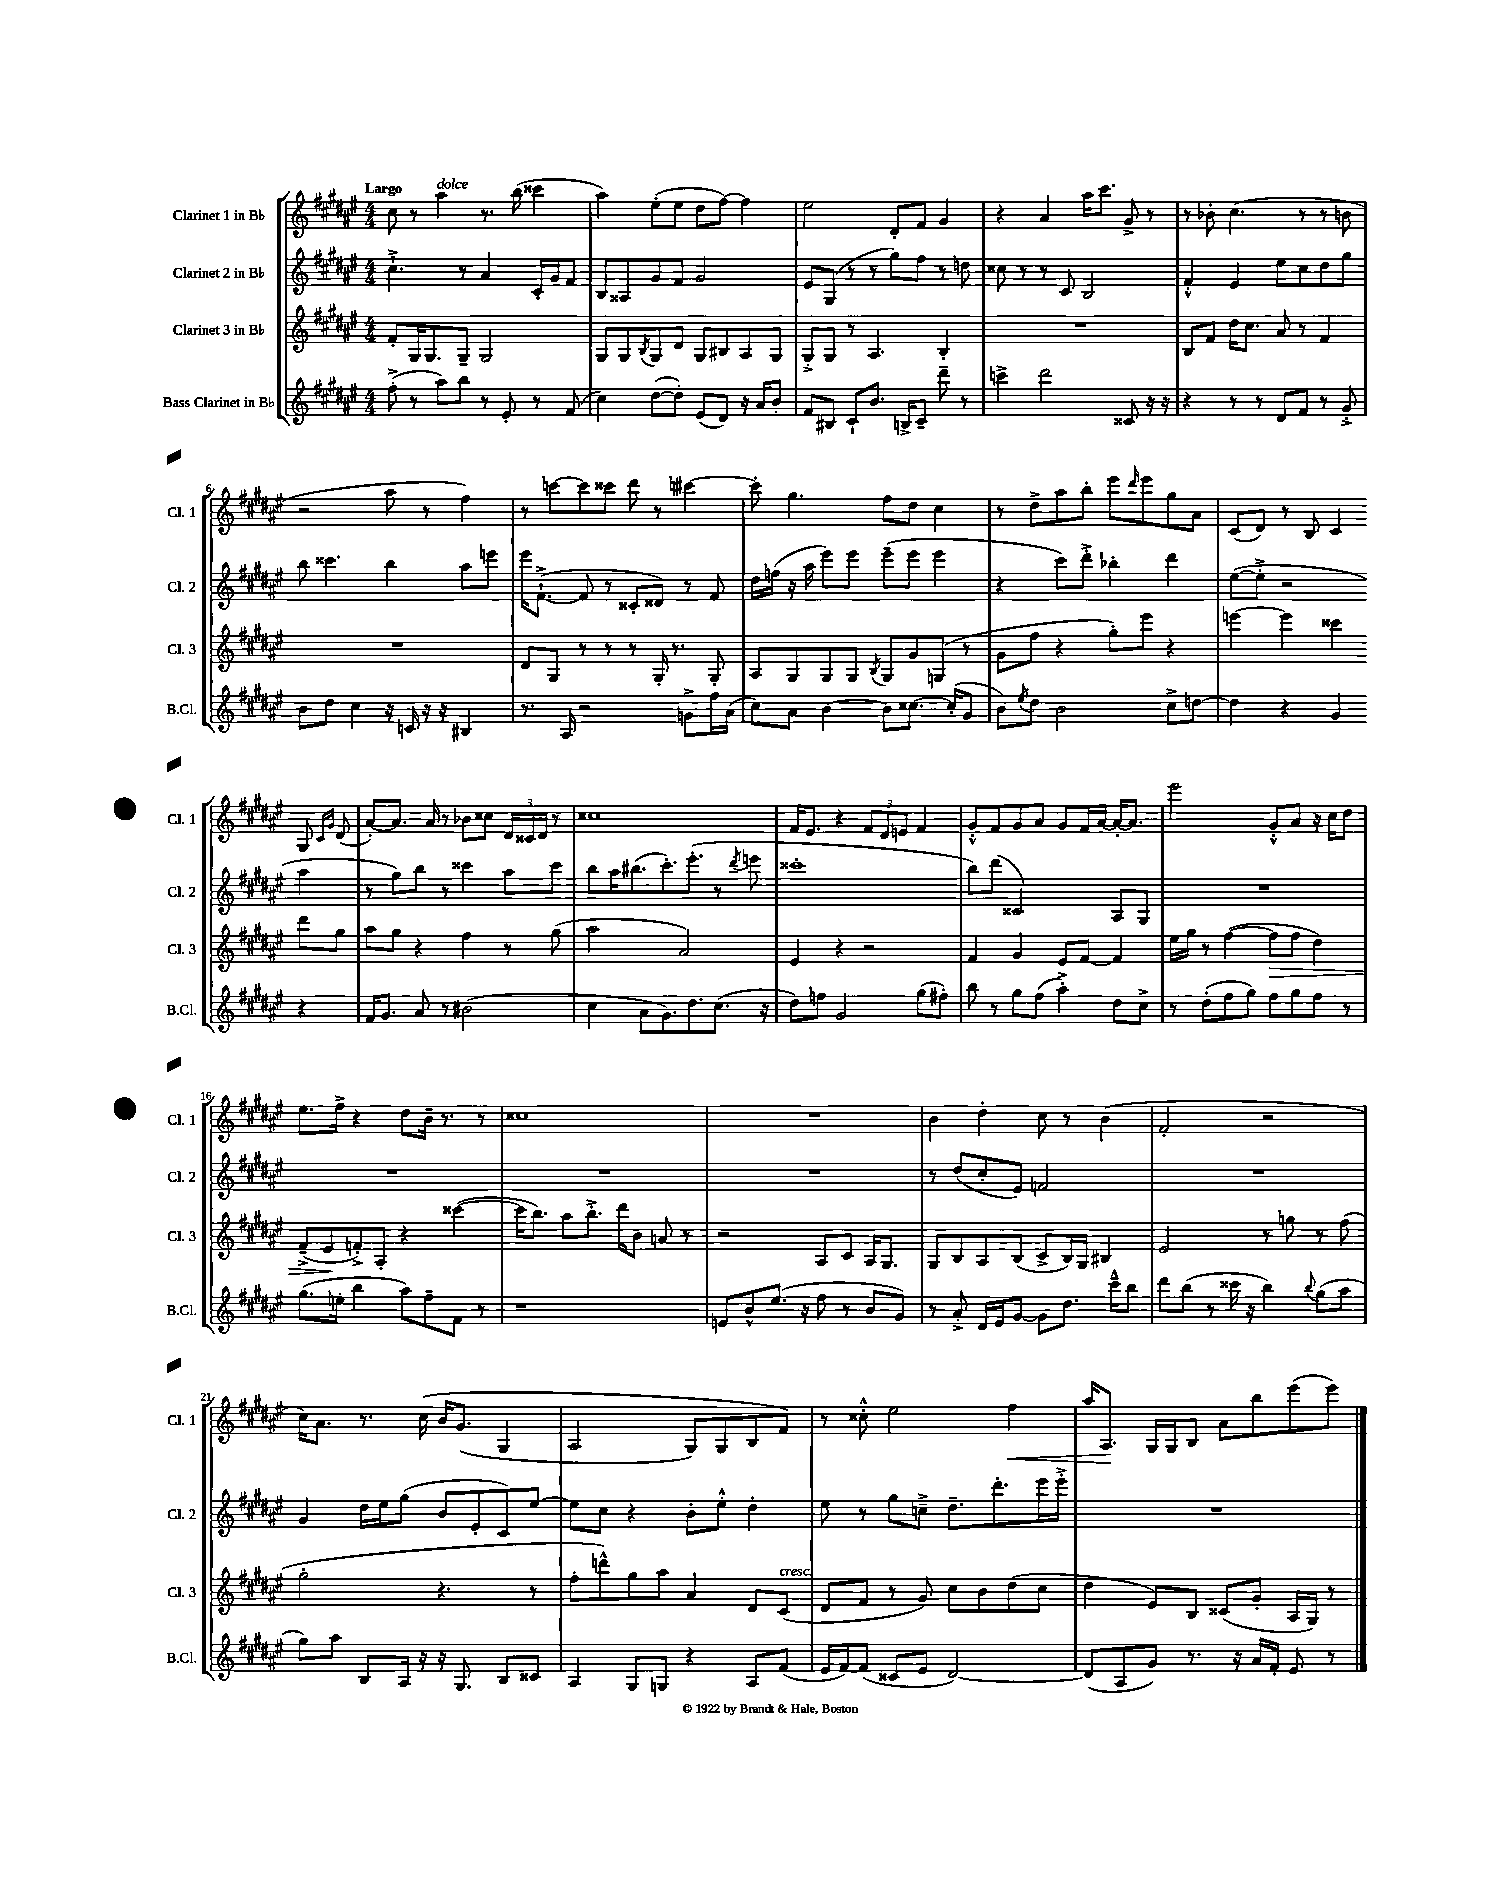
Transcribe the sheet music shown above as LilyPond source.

<<
\new StaffGroup <<
\new Staff = "s0" \with { instrumentName = "Clarinet 1 in Bb" shortInstrumentName = "Cl. 1" } {
    \clef treble \key fis \major \numericTimeSignature \time 4/4 \tempo "Largo"
    cis''8 r8 ais''4^\markup { \italic "dolce" } r8. b''16( cisis'''4 |
    ais''4) eis''8-.( eis''8 dis''8 fis''8~) fis''4 |
    eis''2 dis'8-. fis'8 gis'4 |
    r4 ais'4 ais''16 cis'''8. gis'8-> r8 |
    r8 bes'8-. cis''4.( r8 r8 b'8 |
    r2 ais''8 r8 fis''4) |
    r8 c'''8~ c'''8 cisis'''8 dis'''8 r8 cis'''4~ |
    cis'''8-. gis''4. fis''8 dis''8 cis''4 |
    r8 dis''8-> ais''8 b''8-. eis'''8 \grace { dis'''16 } eis'''8 gis''8 ais'8 |
    cis'8( dis'8) r8 b8 cis'4 gis8 \grace { cis'16 gis'16 } dis'8( |
    ais'8~-.) ais'8. ais'16 r8 bes'8 cisis''8 \tuplet 3/2 { dis'16 cisis'16 dis'16 } r8 |
    cisis''1 |
    fis'16 eis'8. r4 \tuplet 3/2 { fis'8 dis'8 e'8 } fis'4 |
    gis'8-.-^ fis'8 gis'8 ais'8 gis'8 fis'16 ais'16~ ais'16~-. ais'8. |
    eis'''2 gis'8-.-^ ais'8 r16 cis''16 dis''8 |
    eis''8. fis''16-> r4 dis''8 b'16-- r8. r8 |
    cisis''1 |
    R1 |
    b'4 dis''4-. cis''8 r8 b'4( |
    fis'2-. r2 |
    cis''16) ais'8. r8. cis''16\( b'16 gis'8.( gis4 |
    ais2 gis8) gis8 b8 fis'8\) |
    r8 cisis''8-.-^ eis''2 fis''4\< |
    ais''16 ais8.\! gis16 gis16 b8 ais'8 b''8 eis'''8( eis'''8) \bar "|." |
}
\new Staff = "s1" \with { instrumentName = "Clarinet 2 in Bb" shortInstrumentName = "Cl. 2" } {
    \clef treble \key fis \major \numericTimeSignature \time 4/4
    cis''4.-!-> r8 ais'4 cis'16-. gis'16 fis'8 |
    b8 aisis8 gis'8 fis'8 gis'2 |
    eis'8 gis8( r8 r8 gis''8) fis''8 r8 d''8 |
    cisis''8 r8 r8 cis'8 b2 |
    fis'4-.-^ eis'4 eis''8 cis''8 dis''8 gis''8 |
    b''8 cisis'''4. b''4 ais''8 e'''8 |
    eis'''16 fis'8.~-!->( fis'8 r8 cisis'8-. disis'8) r8 fis'8 |
    dis''16 f''16( r16 ais''16 eis'''8) eis'''8 eis'''8--( eis'''8 eis'''4 |
    r4 cis'''8) dis'''8-.-> bes''4-. dis'''4 |
    eis''8~( eis''8-.-> r2 ais''4 |
    r8 gis''8) b''8 r8 cisis'''4 ais''8 cisis'''8 |
    b''8 ais''16 bis''8.( cis'''8.-.) eis'''8.-.( r8 \acciaccatura { dis'''8 } e'''8 |
    cisis'''1-. |
    b''8) dis'''8( cisis'2) ais8 gis8 |
    R1 |
    R1 |
    R1 |
    R1 |
    r8 dis''8( cis''8-. eis'8) f'2 |
    R1 |
    gis'4 dis''16 eis''16 gis''8( b'8 eis'8-. cis'8) eis''8~ |
    eis''8 cis''8 r4 b'8-. eis''8-.-^ dis''4-. |
    eis''8 r8 gis''8 c''8---> dis''8.-- dis'''8.-. eis'''16 eis'''16-.-> |
    R1 \bar "|." |
}
\new Staff = "s2" \with { instrumentName = "Clarinet 3 in Bb" shortInstrumentName = "Cl. 3" } {
    \clef treble \key fis \major \numericTimeSignature \time 4/4
    fis'8-. gis16 gis8. gis8-- gis2 |
    gis8 gis8 \acciaccatura { b8 } gis8 dis'8 gis8 bis8 ais8 gis8 |
    gis8-.-> gis8 r8 ais4. b4-. |
    R1 |
    b8 fis'8 dis''16 cis''8. ais'8 r8 fis'4 |
    R1 |
    dis'8 gis8 r8 r8 r8 gis16-. r8. gis8-. |
    ais8 gis8 gis8 gis8 \acciaccatura { b8 } gis8 gis'8 g8( r8 |
    gis'8 fis''8 r4 gis''8-.) eis'''8 r4 |
    e'''4~ e'''4 cisis'''4 dis'''8 gis''8 |
    ais''8 gis''8 r4 fis''4 r8 gis''8( |
    ais''2 ais'2) |
    eis'4 r4 r2 |
    fis'4 gis'4 eis'8 fis'8~ fis'4 |
    eis''16 gis''16 r8 fis''4~( fis''8\> fis''8 dis''4) |
    fis'8--->( eis'8\! f'8-.->) ais8-. r4 cisis'''4~( |
    cisis'''16 b''8.) ais''8 b''8.-.-> dis'''16 b'8 a'8 r8 |
    r2 ais8 cis'8 ais16 gis8. |
    gis8 b8 ais8 b8( cis'8-> b16) gis16 bis4 |
    eis'2 r8 g''8 r8 fis''8( |
    gis''2-. r4. r8 |
    fis''8-. d'''8-^) gis''8 ais''8 ais'4 dis'8 cis'8^\markup { \italic "cresc." }( |
    dis'8 fis'8 r8 gis'8) cis''8 b'8 dis''8( cis''8 |
    dis''4 eis'8) b8 cisis'8( gis'8-. ais16 gis16) r8 \bar "|." |
}
\new Staff = "s3" \with { instrumentName = "Bass Clarinet in Bb" shortInstrumentName = "B.Cl." } {
    \clef treble \key fis \major \numericTimeSignature \time 4/4
    fis''8-.->( r8 ais''8) b''8 r8 eis'8-. r8 fis'8( |
    cis''4) dis''8~( dis''8-.) eis'8( dis'8) r16 ais'16 b'8-. |
    fis'8 bis8 cis'8-! b'8. b16-> cis'8-- dis'''8-- r8 |
    c'''4-> dis'''2 cisis'8 r16 r16 |
    r4 r8 r8 dis'8 fis'8 r8 gis'8-.-> |
    b'8 dis''8 cis''4 r16 c'16 r16 r16 bis4 |
    r8. ais16 r2 g'8-> fis''16 ais'16( |
    cis''8) ais'8 b'4~ b'8 cisis''8.~ cisis''16-.( gis'8 |
    b'8) \acciaccatura { eis''8 } dis''8 b'2 cis''8-> d''8~ |
    d''4 r4 gis'4 r4 |
    fis'16 gis'8. ais'8 r8 bis'2( |
    cis''4 ais'8 gis'8.) dis''8. cis''8.( r16 |
    dis''8) f''8 gis'2 gis''8( fis''8-.) |
    b''8 r8 gis''8 fis''8( ais''4-.->) dis''8 cis''8-> |
    r8 dis''8-.( fis''8 gis''8) fis''8 gis''8 fis''8 r8 |
    gis''8.( e''16-. b''4 ais''8) fis''8-- fis'8 r8 |
    r1 |
    e'8 b'8-^ eis''8.( r16 fis''8 r8 b'8 gis'8) |
    r8 ais'8-.-> dis'16 eis'16 gis'8~ gis'8 dis''8. cis'''16---^ b''8 |
    dis'''8 b''8( r8 cisis'''16 r16 b''4) \appoggiatura { b''8 } gis''8( ais''8 |
    gis''8) ais''8 b8 ais16 r16 r16 gis8. b8 cisis'8 |
    ais4 gis8 g8 r4 ais8 fis'8( |
    eis'16 fis'16~) fis'8( cisis'8 eis'8 dis'2~) |
    dis'8( ais8 gis'8) r8. r16 ais'16 fis'16-. eis'8 r8 \bar "|." |
}
>>
>>
